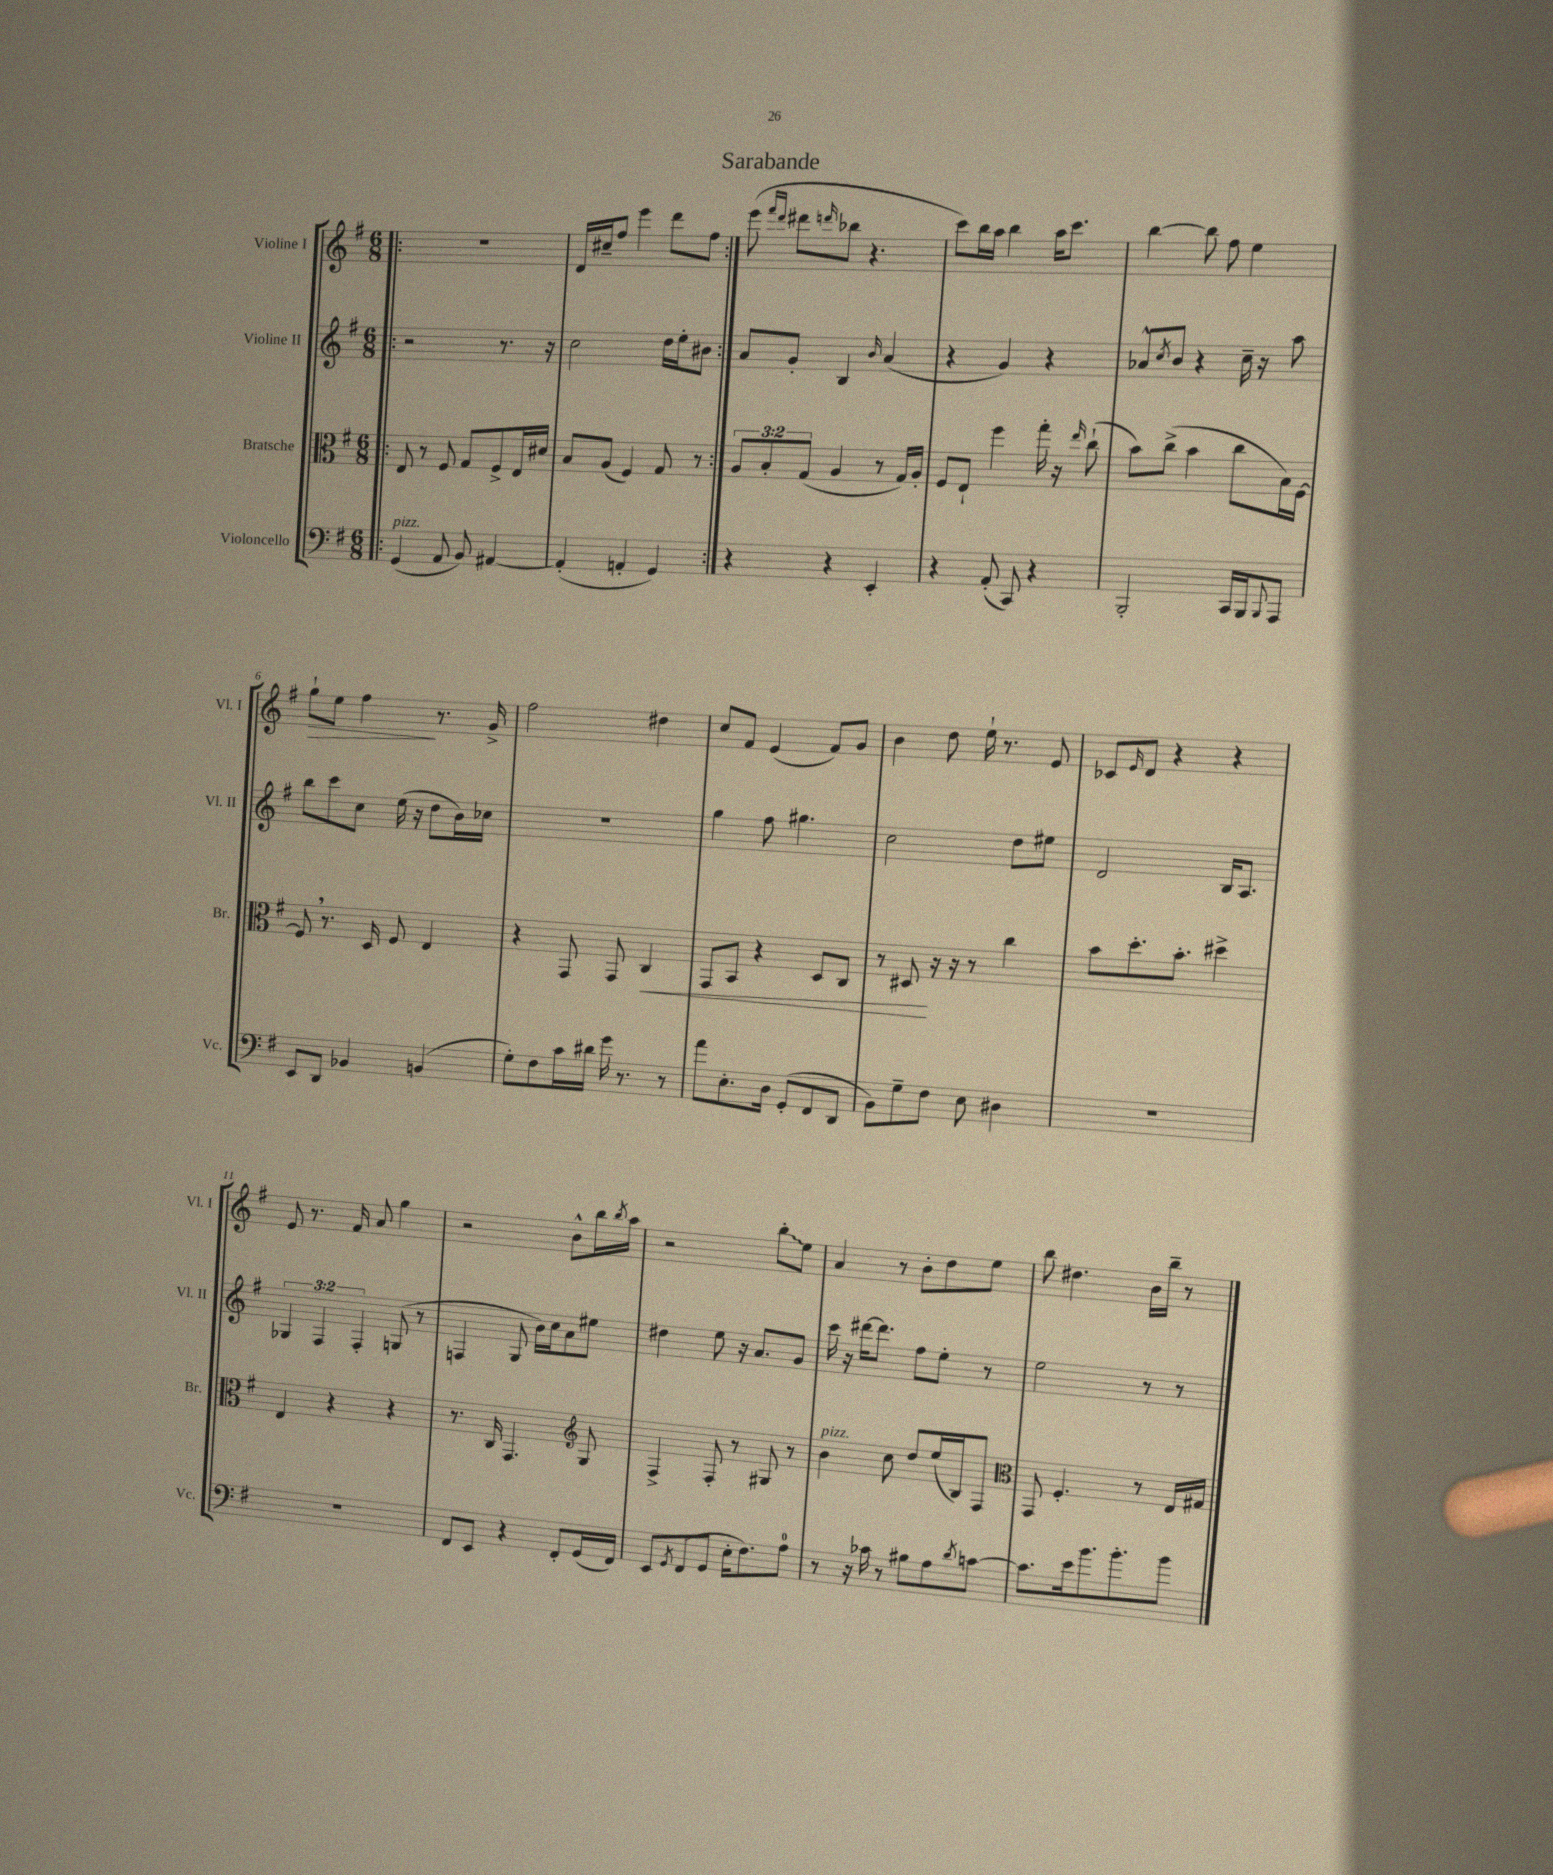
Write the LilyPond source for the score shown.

\header { title = "Sarabande" }
<<
\new StaffGroup <<
\new Staff = "s0" \with { instrumentName = "Violine I" shortInstrumentName = "Vl. I" } {
    \clef treble \key g \major \numericTimeSignature \time 6/8
    \repeat volta 2 { \bar ".|:" R2. |
    d'16 cis''16-- fis''8 e'''4 d'''8 fis''8 | }
    e'''8( \grace { fis'''16 d'''16 } dis'''8 \grace { d'''16 } bes''8 r4. |
    c'''8) b''16 a''16 b''4 a''16 c'''8. |
    b''4~ b''8 fis''8 e''4 |
    g''8-!\> e''8 fis''4\! r8. g'16-> |
    fis''2 dis''4 |
    c''8 fis'8 e'4( fis'8) g'8 |
    b'4 d''8 e''16-! r8. e'8 |
    ces'8 \grace { e'16 } d'8 r4 r4 |
    e'8 r8. fis'16 a'8 g''4 |
    r2 b'8-^ b''16 \acciaccatura { b''8 } a''16 |
    r2 \once \override Glissando.style = #'zigzag b''8-.\glissando e''8 |
    a'4 r8 b'8-. d''8 e''8 |
    b''8 dis''4. b'16 b''16-- r8 \bar "|." |
}
\new Staff = "s1" \with { instrumentName = "Violine II" shortInstrumentName = "Vl. II" } {
    \clef treble \key g \major \numericTimeSignature \time 6/8 \override Staff.TupletNumber.text = #tuplet-number::calc-fraction-text
    \repeat volta 2 { \bar ".|:" r2 r8. r16 |
    c''2 d''16 e''16-. bis'8 | }
    a'8 g'8-. b4 \grace { b'16 } a'4( |
    r4 g'4) r4 |
    aes'8-^ \acciaccatura { c''8 } b'8 r4 c''16-- r16 a''8 |
    b''8 c'''8 c''8 e''16( r16 d''8 b'16) ces''16 |
    R2. |
    g''4 fis''8 gis''4. |
    c''2 d''8 eis''8 |
    d'2 b16 a8. |
    \tuplet 3/2 { ges4 fis4 fis4-. } g8( r8 |
    f4 g8 b'16) c''16 a'8 eis''8 |
    dis''4 e''8 r16 a'8. g'8 |
    c'''16 r16 dis'''16~ dis'''8. fis''8 e''8-. r8 |
    e''2 r8 r8 \bar "|." |
}
\new Staff = "s2" \with { instrumentName = "Bratsche" shortInstrumentName = "Br." } {
    \clef alto \key g \major \numericTimeSignature \time 6/8 \override Staff.TupletNumber.text = #tuplet-number::calc-fraction-text
    \repeat volta 2 { \bar ".|:" e8 r8 fis8 g8 fis8-> e16 dis'16 |
    b8 a8( fis4) g8 r8 | }
    \tuplet 3/2 { a8 b8-. g8( } a4 r8 g16) a16-. |
    fis8 e8-! fis''4 g''16-. r16 \grace { e''16 } c''8-!( |
    b'8) c''8->( b'4 c''8 b16) fis16~ |
    fis8 \breathe r8. d16 fis8 e4 |
    r4 g,8 g,8 c4\< |
    g,8 b,8 r4 d8 c8 |
    r8 dis8\! r16 r16 r8 c''4 |
    b'8 d''8.-. b'8.-. dis''4-> |
    e4 r4 r4 |
    r8. c16 g,4. \clef treble g8 |
    fis4-> fis8-. r8 gis8 r8 |
    b'4^\markup { \italic "pizz." } c''8 d''8 e''16( b16) fis8 |
    \clef alto g,8 fis4.-. r8 e16 gis16 \bar "|." |
}
\new Staff = "s3" \with { instrumentName = "Violoncello" shortInstrumentName = "Vc." } {
    \clef bass \key g \major \numericTimeSignature \time 6/8
    \repeat volta 2 { \bar ".|:" g,4^\markup { \italic "pizz." }( a,8 b,8) ais,4~ |
    ais,4-.( a,4-. g,4) | }
    r4 r4 e,4-. |
    r4 a,8-.( c,8) r4 |
    b,,2-. c,16 b,,16 \appoggiatura { b,,8 } a,,8 |
    e,8 d,8 bes,4 b,4( |
    g8-.) fis8 c'16 dis'16 g'16 r8. r8 |
    a'8 e8.-. d16 g,8-.( fis,8 d,8 |
    b,8) g8-- fis8 e8 dis4 |
    R2. |
    R2. |
    fis,8 e,8 r4 fis,8-. g,16( fis,16) |
    e,8 \acciaccatura { g,8 } fis,8( g,8 e16-. fis8.) a8-0 |
    r8 r16 ces'16 r8 bis8 a8 \acciaccatura { d'8 } c'8~ |
    c'8. e'16 b'8. b'8.-. b'8 \bar "|." |
}
>>
>>
